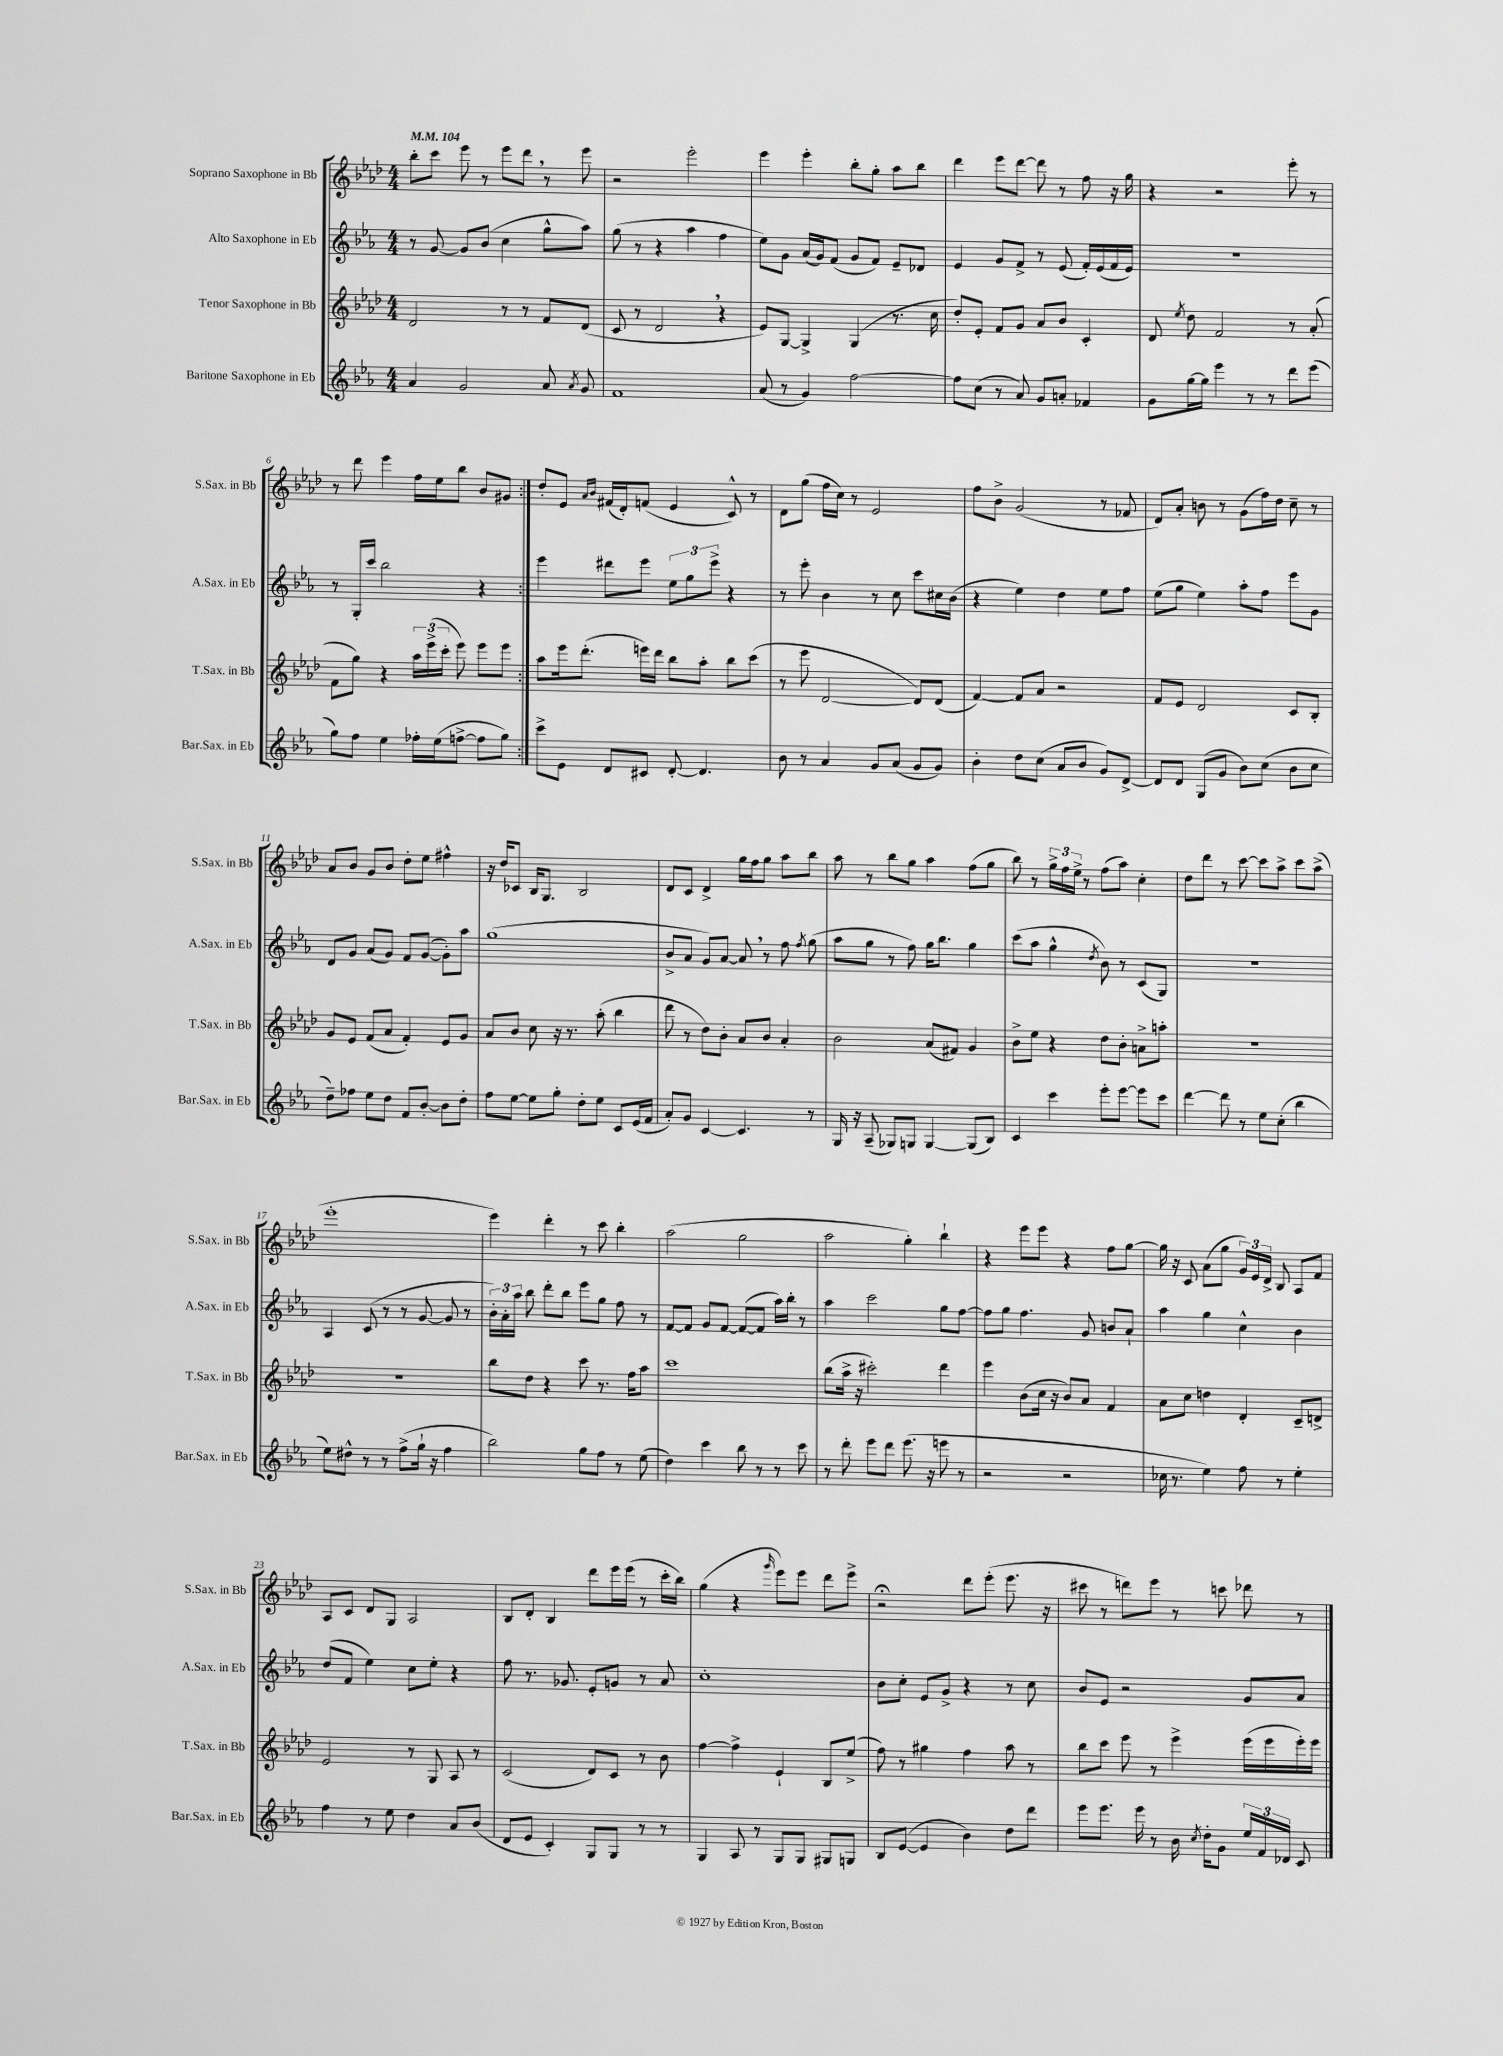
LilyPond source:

<<
\new StaffGroup <<
\new Staff = "s0" \with { instrumentName = "Soprano Saxophone in Bb" shortInstrumentName = "S.Sax. in Bb" } {
    \clef treble \key aes \major \numericTimeSignature \time 4/4 \tempo 4 = 104
    \autoBeamOff \repeat volta 2 { bes''8[-. c'''8] ees'''8 r8 ees'''8[ des'''8] \breathe r8 ees'''8 |
    r2 ees'''2-. |
    ees'''4 ees'''4-. bes''8[-. g''8]-. aes''8[ bes''8] |
    des'''4 ees'''8[ des'''8]~ des'''8 r8 f''8 r16 g''16 |
    r4 r2 ees'''8-. r8 |
    r8 des'''8 ees'''4 f''16[ ees''16 bes''8] bes'8[ gis'8] | }
    des''8[-. ees'8] \grace { aes'16[ bes'16] } fis'16[( des'16-.) f'8]( ees'4 c'8-^) r8 |
    des'8[ g''8]( f''16[ c''16]) r8 ees'2 |
    f''8[ bes'8]-> g'2( r8 fes'8 |
    des'8[) aes'8]-. b'8 r8 g'8[( f''16) des''16] c''8-- r8 |
    aes'8[ bes'8] g'8[ bes'8] des''8[-. ees''8] fis''4-^ |
    r16 des''16[ ces'8] bes16[ g8.] bes2 |
    des'8[ c'8] des'4-> g''16[ f''16 g''8] aes''8[ bes''8] |
    aes''8 r8 bes''8[ g''8] aes''4 f''8[( g''8] |
    bes''8) r8 \tuplet 3/2 { g''16[-> f''16 ees''16]-> } r8 f''8[( aes''8]) c''4-. |
    des''8[ des'''8] r8 c'''8~ c'''8[ aes''8]-> c'''8[ aes''8]->( |
    ees'''1-. |
    ees'''4) des'''4-. r8 c'''8 bes''4-. |
    aes''2( g''2 |
    aes''2 g''4-.) bes''4-! |
    r4 ees'''8[ ees'''8] r4 f''8[ g''8]~ |
    g''16 r16 c'8 aes'8[( g''8] \tuplet 3/2 { g'16[) ees'16 des'16]-> } bes8 aes8[ f'8] |
    aes8[ c'8] des'8[ g8] aes2 |
    bes8[ des'8]-. bes4 des'''8[ ees'''16 ees'''16]( r8 c'''16[-. bes''16]) |
    g''4( r4 \grace { g'''16 } ees'''8[) ees'''8] des'''8[ ees'''8]-> |
    r2\fermata des'''8[ ees'''8]-.( ees'''8. r16 |
    cis'''8 r8 d'''8[) ees'''8] r8 c'''8 des'''8 r8 \bar "|." |
}
\new Staff = "s1" \with { instrumentName = "Alto Saxophone in Eb" shortInstrumentName = "A.Sax. in Eb" } {
    \clef treble \key ees \major \numericTimeSignature \time 4/4
    \autoBeamOff \repeat volta 2 { r8 g'8~ g'8[ bes'8]( c''4 g''8[-^ aes''8]) |
    g''8( r8 r4 aes''4 f''4 |
    ees''8[) g'8] aes'16[( g'16) f'8]( g'8[ f'8]) ees'8[-- des'8] |
    ees'4 g'8[ f'8]-> r8 ees'8( f'16[-.) ees'16( f'16 ees'16]) |
    R1 |
    r8 g16[-. c'''16] bes''2 r4 | }
    ees'''4 dis'''8[ ees'''8] \tuplet 3/2 { ees''8[ g''8 ees'''8]-> } r4 |
    r8 ees'''8-. bes'4 r8 c''8 c'''8[ cis''16 bes'16]( |
    r4 ees''4) d''4 ees''8[ f''8] |
    ees''8[( g''8] ees''4) aes''8[-. f''8] ees'''8[ g'8] |
    d'8[ g'8] aes'8[( g'8]) f'8[ g'8]~( g'8[-.) aes''8] |
    g''1( |
    bes'8[-> aes'8] g'8[) aes'8]~ aes'8 \breathe r8 f''8 \acciaccatura { f''8 } g''8( |
    aes''8[ g''8] r8 f''8) g''16[ bes''8.] g''4 |
    c'''8[( aes''8] g''4-^ \acciaccatura { d''8 } bes'8) r8 c'8[( g8]) |
    R1 |
    aes4 c'8( r8 r8 g'8~ g'8 r8 |
    \tuplet 3/2 { bes'16[-.) aes'16-. aes''16] } bes''8 d'''8[-. bes''8] ees'''8[ g''8] f''8 r8 |
    f'8[~ f'8] g'8[ f'8]~ f'8[~( f'8] aes''16[) bes''16]-. r8 |
    aes''4 c'''2 g''8[ f''8]~ |
    f''8[ g''8] f''4. g'8 b'8[ aes'8]-! |
    aes''4 g''4 c''4-^ bes'4 |
    d''8[( f'8] ees''4) c''8[ ees''8]-. r4 |
    f''8 r8. ges'8. ees'8[-. g'8] r8 aes'8 |
    c''1-. |
    bes'8[ c''8]-. ees'8[ g'8]-> r4 r8 c''8 |
    bes'8[ ees'8] r2 g'8[ aes'8] \bar "|." |
}
\new Staff = "s2" \with { instrumentName = "Tenor Saxophone in Bb" shortInstrumentName = "T.Sax. in Bb" } {
    \clef treble \key aes \major \numericTimeSignature \time 4/4
    \autoBeamOff \repeat volta 2 { des'2 r8 r8 f'8[ des'8]( |
    c'8 r8 des'2 \breathe r4 |
    ees'8[) g8]~ g4-> g4( r8. c''16 |
    des''8[-.) ees'8]-. f'8[ g'8] aes'8[ bes'8] c'4-. |
    des'8 \acciaccatura { ees''8 } des''8 f'2 r8 aes'8-.( |
    f'8[ g''8]) r4 \tuplet 3/2 { aes''16[ ees'''16->( c'''16]-. } ees'''8) ees'''8[ ees'''8] | }
    aes''8[ ees'''16 des'''8.]-.( e'''16[) des'''16] bes''8[ aes''8]-. bes''8[ c'''8]( |
    r8 ees'''8 des'2~ des'8[) des'8]( |
    f'4~) f'8[ aes'8] r2 |
    f'8[ ees'8] des'2 c'8[ bes8]-. |
    g'8[ ees'8] f'8[( aes'8] f'4-.) ees'8[ g'8] |
    aes'8[ bes'8] c''8 r16 r8. aes''8-.( bes''4 |
    des'''8 r8 des''8[) bes'8]-. aes'8[ bes'8] aes'4-. |
    bes'2 aes'8[( fis'8]) g'4 |
    bes'8[-> ees''8] r4 des''8[ bes'8]-. a'8[-> a''8]-. |
    R1 |
    r1 |
    bes''8[ des''8] r4 c'''8 r8. f''16[ aes''8] |
    c'''1 |
    bes''8[( aes''16]-> r16 cis'''2-.) des'''4 |
    ees'''4 bes'8[( c''16] r16 bes'8[) aes'8] f'4 |
    aes'8[ c''8] d''4 des'4-. c'8[-- d'8]-> |
    ees'2 r8 g8 aes8 r8 |
    c'2( des'8[) c'8] r8 bes'8 |
    f''4~ f''4-> ees'4-! bes8[ ees''8]->( |
    f''8) r8 gis''4 f''4 aes''8 r8 |
    bes''8[ c'''8] ees'''8 r8 ees'''4-> ees'''16[( ees'''16 ees'''16-.) ees'''16] \bar "|." |
}
\new Staff = "s3" \with { instrumentName = "Baritone Saxophone in Eb" shortInstrumentName = "Bar.Sax. in Eb" } {
    \clef treble \key ees \major \numericTimeSignature \time 4/4
    \autoBeamOff \repeat volta 2 { aes'4 g'2 aes'8 \acciaccatura { aes'8 } g'8 |
    f'1 |
    aes'8( r8 g'4) f''2~ |
    f''8[ c''8]( r8 aes'8) g'8[ a'8]-. fes'4 |
    g'8[ g''16~ g''16] ees'''4 r8 r8 d'''8[ ees'''8]( |
    g''8[) f''8] ees''4 fes''16[-. ees''16( f''8]~-> f''8[ g''8]) | }
    c'''8[-> ees'8] d'8[ cis'8] d'8~-. d'4. |
    bes'8 r8 aes'4 g'8[ aes'8]( g'8[ g'8]) |
    bes'4-. d''8[ c''8]( aes'8[ bes'8] g'8[) d'8]~-> |
    d'8[ d'8] g8[( g'8] bes'8[) c''8]( bes'8[ c''8] |
    d''8[--) fes''8] ees''8[ d''8] f'8[ bes'8]~-. bes'8[ d''8]-. |
    f''8[ ees''8]~ ees''8[ g''8]-. d''8[-. ees''8] c'8[ ees'16( f'16] |
    aes'8[-.) g'8] c'4~ c'4. r8 |
    g16 r16 aes8--( ges8[) g8] g4~ g8[( bes8]) |
    c'4 c'''4 ees'''8[-. ees'''8]~ ees'''8[ c'''8] |
    d'''4~ d'''8 r8 ees''8[ c''8]-.( bes''4 |
    ees''8[) dis''8]-^ r8 r8 f''8[->( g''16]-! r16 f''4 |
    bes''2) g''8[ f''8] r8 ees''8( |
    d''4) c'''4 bes''8 r8 r8 c'''8 |
    r8 d'''8-. ees'''8[ d'''8] ees'''8.( r16 e'''8 r8 |
    r2 r2 |
    ces''16 r8. ees''4) f''8 r8 ees''4-. |
    f''4 r8 ees''8 d''4 aes'8[ bes'8]( |
    d'8[ ees'8] c'4-.) g8[ g8] r8 r8 |
    g4 aes8 r8 g8[ g8] gis8[ g8] |
    bes8[ ees'8]~( ees'4 bes'4) d''8[ d'''8] |
    ees'''8[ ees'''8.] ees'''16 r8 bes'16 \acciaccatura { c''8 } d''16[-. g'8] \tuplet 3/2 { ees''16[ f'16 des'16] } c'8 \bar "|." |
}
>>
>>
